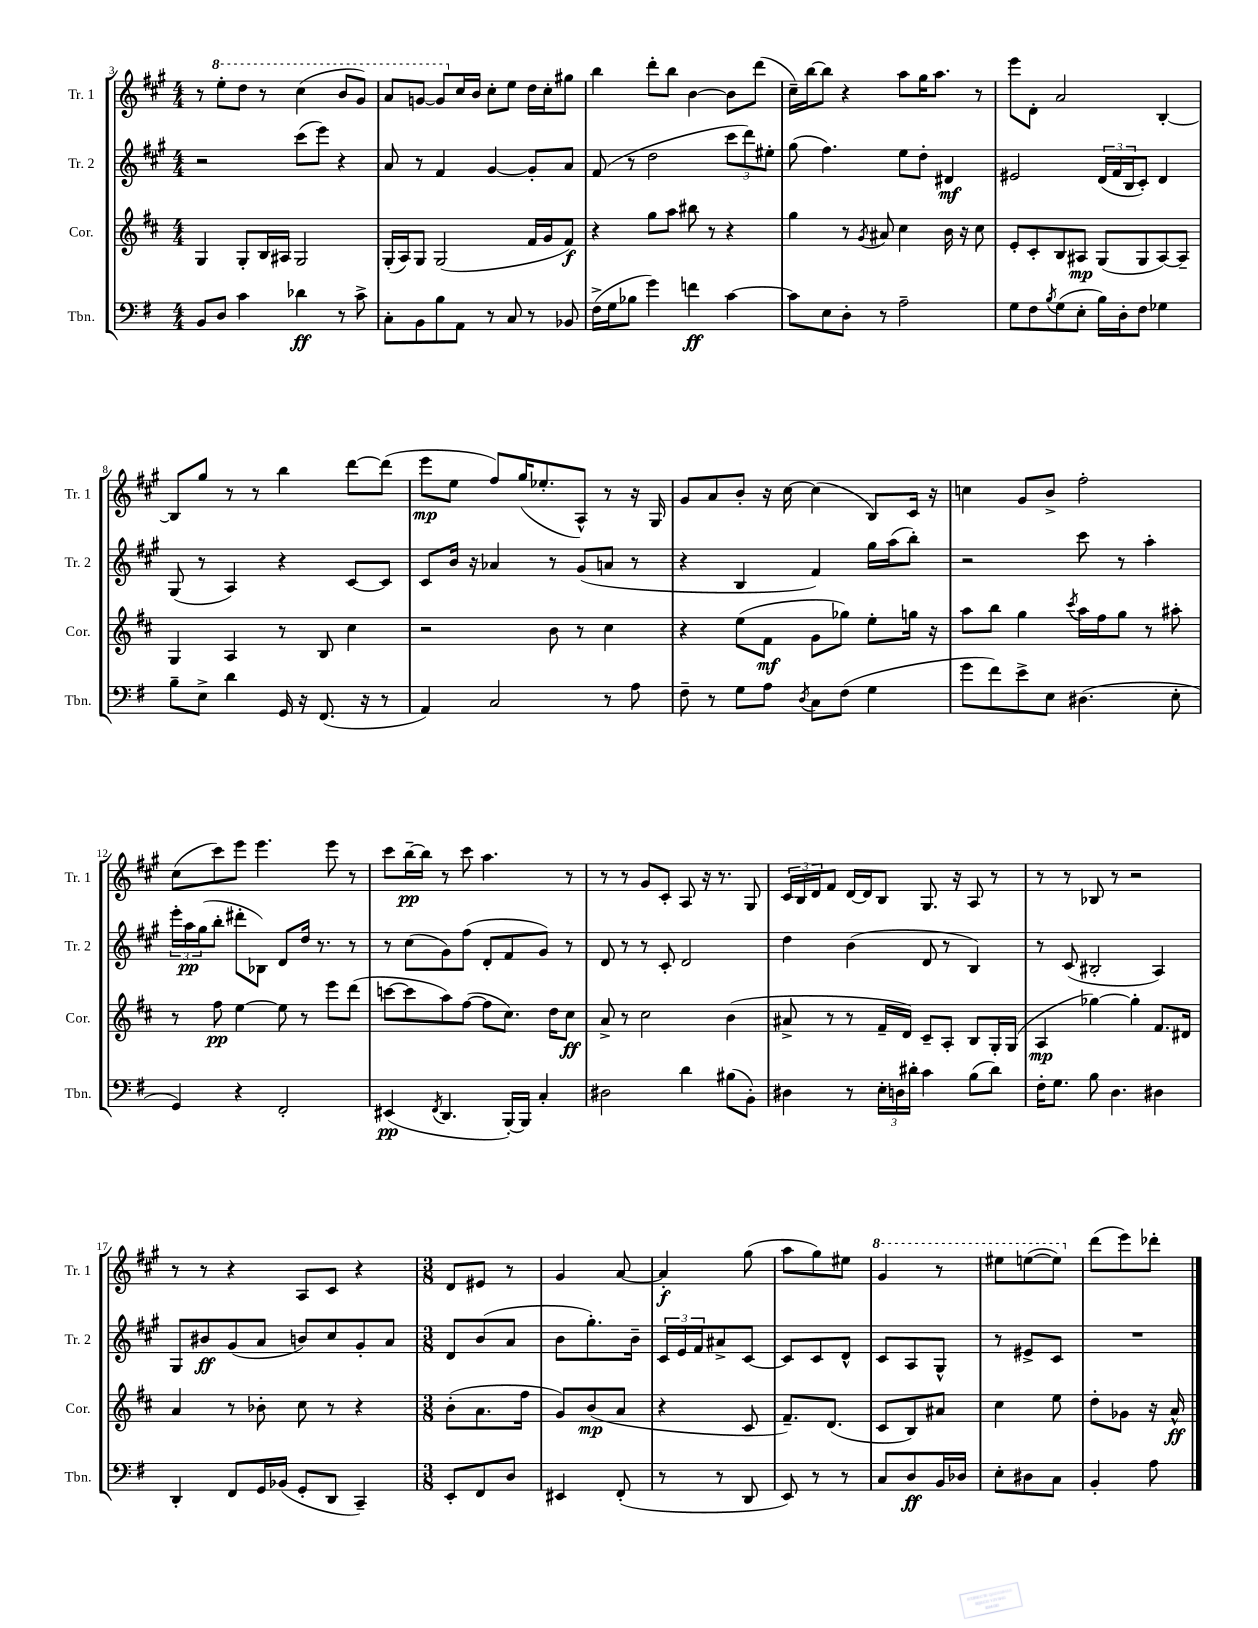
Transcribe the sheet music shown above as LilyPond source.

<<
\new StaffGroup <<
\new Staff = "s0" \with { instrumentName = "Tr. 1" shortInstrumentName = "Tr. 1" } {
    \clef treble \key a \major \numericTimeSignature \time 4/4
    r8 \ottava #1 e'''8-. d'''8 r8 cis'''4( b''8 gis''8) |
    a''8 g''8~ g''8 \ottava #0 cis''16 b'16 cis''8-. e''8 d''16 cis''16-. gis''8 |
    b''4 d'''8-. b''8 b'4~ b'8 d'''8( |
    cis''16--) b''16~ b''8 r4 a''8 gis''16 a''8. r8 |
    e'''8 d'8-. a'2 b4~-. |
    b8 gis''8 r8 r8 b''4 d'''8~ d'''8( |
    e'''8\mp e''8 fis''8) gis''16( ees''8.-. a8-^) r8 r16 gis16 |
    gis'8 a'8 b'8-. r16 cis''16~ cis''4( b8) cis'16 r16 |
    c''4 gis'8 b'8-> fis''2-. |
    cis''8( cis'''8) e'''8 e'''4. e'''8 r8 |
    cis'''8 b''16~--\pp b''16 r8 cis'''8 a''4. r8 |
    r8 r8 gis'8 cis'8-. a8 r16 r8. gis8 |
    \tuplet 3/2 { cis'16 b16 d'16 } fis'8 d'16~ d'16 b8 gis8. r16 a8 r8 |
    r8 r8 bes8 r8 r2 |
    r8 r8 r4 a8 cis'8 r4 |
    \numericTimeSignature \time 3/8 d'8 eis'8 r8 |
    gis'4 a'8~ |
    a'4-.\f gis''8( |
    a''8 gis''8) eis''8 |
    \ottava #1 gis''4 r8 |
    eis'''8 e'''8~( e'''8) \ottava #0 |
    d'''8( e'''8) des'''8-. \bar "|." |
}
\new Staff = "s1" \with { instrumentName = "Tr. 2" shortInstrumentName = "Tr. 2" } {
    \clef treble \key a \major \numericTimeSignature \time 4/4
    r2 cis'''8( e'''8) r4 |
    a'8 r8 fis'4 gis'4~ gis'8-. a'8 |
    fis'8( r8 d''2 \tuplet 3/2 { cis'''8 d'''8) eis''8-. } |
    gis''8( fis''4.) e''8 d''8-. dis'4\mf |
    eis'2 \tuplet 3/2 { d'16( fis'16 b16 } cis'8-.) d'4 |
    gis8( r8 a4) r4 cis'8~ cis'8 |
    cis'8 b'16 r16 aes'4 r8 gis'8( a'8 r8 |
    r4 b4 fis'4) gis''16 a''16( b''8-.) |
    r2 cis'''8 r8 a''4-. |
    \tuplet 3/2 { e'''16-. a''16\pp gis''16( } b''8-. dis'''8-. bes8) d'8 d''16 r8. r8 |
    r8 cis''8( gis'8) fis''8( d'8-. fis'8 gis'8) r8 |
    d'8 r8 r8 cis'8-. d'2 |
    d''4 b'4( d'8 r8 b4) |
    r8 cis'8( bis2-. a4) |
    gis8 bis'8\ff gis'8( a'8 b'8) cis''8 gis'8-. a'8 |
    \numericTimeSignature \time 3/8 d'8 b'8( a'8 |
    b'8 gis''8.-.) b'16-- |
    \tuplet 3/2 { cis'16 e'16 fis'16 } ais'8-> cis'8~ |
    cis'8 cis'8 d'8-^ |
    cis'8 a8 gis8-^ |
    r8 eis'8-> cis'8 |
    R4. \bar "|." |
}
\new Staff = "s2" \with { instrumentName = "Cor." shortInstrumentName = "Cor." } {
    \clef treble \key d \major \numericTimeSignature \time 4/4
    g4 g8-. b16 ais16 g2 |
    g16-.( a16) g8 g2( fis'16 g'16 fis'8\f) |
    r4 g''8 a''8 bis''8 r8 r4 |
    g''4 r8 \acciaccatura { g'8 } ais'8 cis''4 b'16 r16 cis''8 |
    e'8-. cis'8-. b8 ais8\mp g8( g8 ais8~) ais8-- |
    g4 a4 r8 b8 cis''4 |
    r2 b'8 r8 cis''4 |
    r4 e''8( fis'8\mf g'8 ges''8) e''8-. g''16 r16 |
    a''8 b''8 g''4 \acciaccatura { cis'''8 } a''16 fis''16 g''8 r8 ais''8-. |
    r8 fis''8\pp e''4~ e''8 r8 e'''8 d'''8( |
    c'''8~ c'''8 a''8) fis''8~( fis''8 cis''8.) d''16 cis''8\ff |
    a'8-> r8 cis''2 b'4( |
    ais'8-> r8 r8 fis'16-- d'16) cis'8-- a8-. b8 g16-. g16( |
    a4\mp ges''4~) ges''4-. fis'8. dis'16 |
    a'4 r8 bes'8-. cis''8 r8 r4 |
    \numericTimeSignature \time 3/8 b'8-.( a'8. fis''16 |
    g'8) b'8\mp( a'8 |
    r4 cis'8 |
    fis'8.--) d'8.( |
    cis'8 b8) ais'8 |
    cis''4 e''8 |
    d''8-. ges'8 r16 a'16-^\ff \bar "|." |
}
\new Staff = "s3" \with { instrumentName = "Tbn." shortInstrumentName = "Tbn." } {
    \clef bass \key g \major \numericTimeSignature \time 4/4
    b,8 d8 c'4 des'4\ff r8 c'8-> |
    c8-. b,8 b8 a,8 r8 c8 r8 bes,8 |
    fis16->( g16 bes8 g'4) f'4\ff c'4~ |
    c'8 e8 d8-. r8 a2-- |
    g8 fis8 \acciaccatura { b8 } g8( e8-. b16) d16-. fis8 ges4 |
    b8-- e8-> d'4 g,16 r16 fis,8.( r16 r8 |
    a,4) c2 r8 a8 |
    fis8-- r8 g8 a8 \acciaccatura { d8 } c8 fis8( g4 |
    g'8 fis'8) e'8-> e8 dis4.( e8-. |
    g,4) r4 fis,2-. |
    eis,4\pp( \acciaccatura { fis,8 } d,4. b,,16~-.) b,,16 c4-. |
    dis2 d'4 bis8( b,8-.) |
    dis4 r8 \tuplet 3/2 { e16-. d16 dis'16-. } c'4 b8( dis'8) |
    fis16-. g8. b8 d4. dis4 |
    d,4-. fis,8 g,16 bes,16( g,8-. d,8 c,4--) |
    \numericTimeSignature \time 3/8 e,8-. fis,8 d8 |
    eis,4 fis,8-.( |
    r8 r8 d,8 |
    e,8) r8 r8 |
    c8 d8\ff b,16 des16 |
    e8-. dis8 c8 |
    b,4-. a8 \bar "|." |
}
>>
>>
\layout { \context { \Score currentBarNumber = #3 } }
